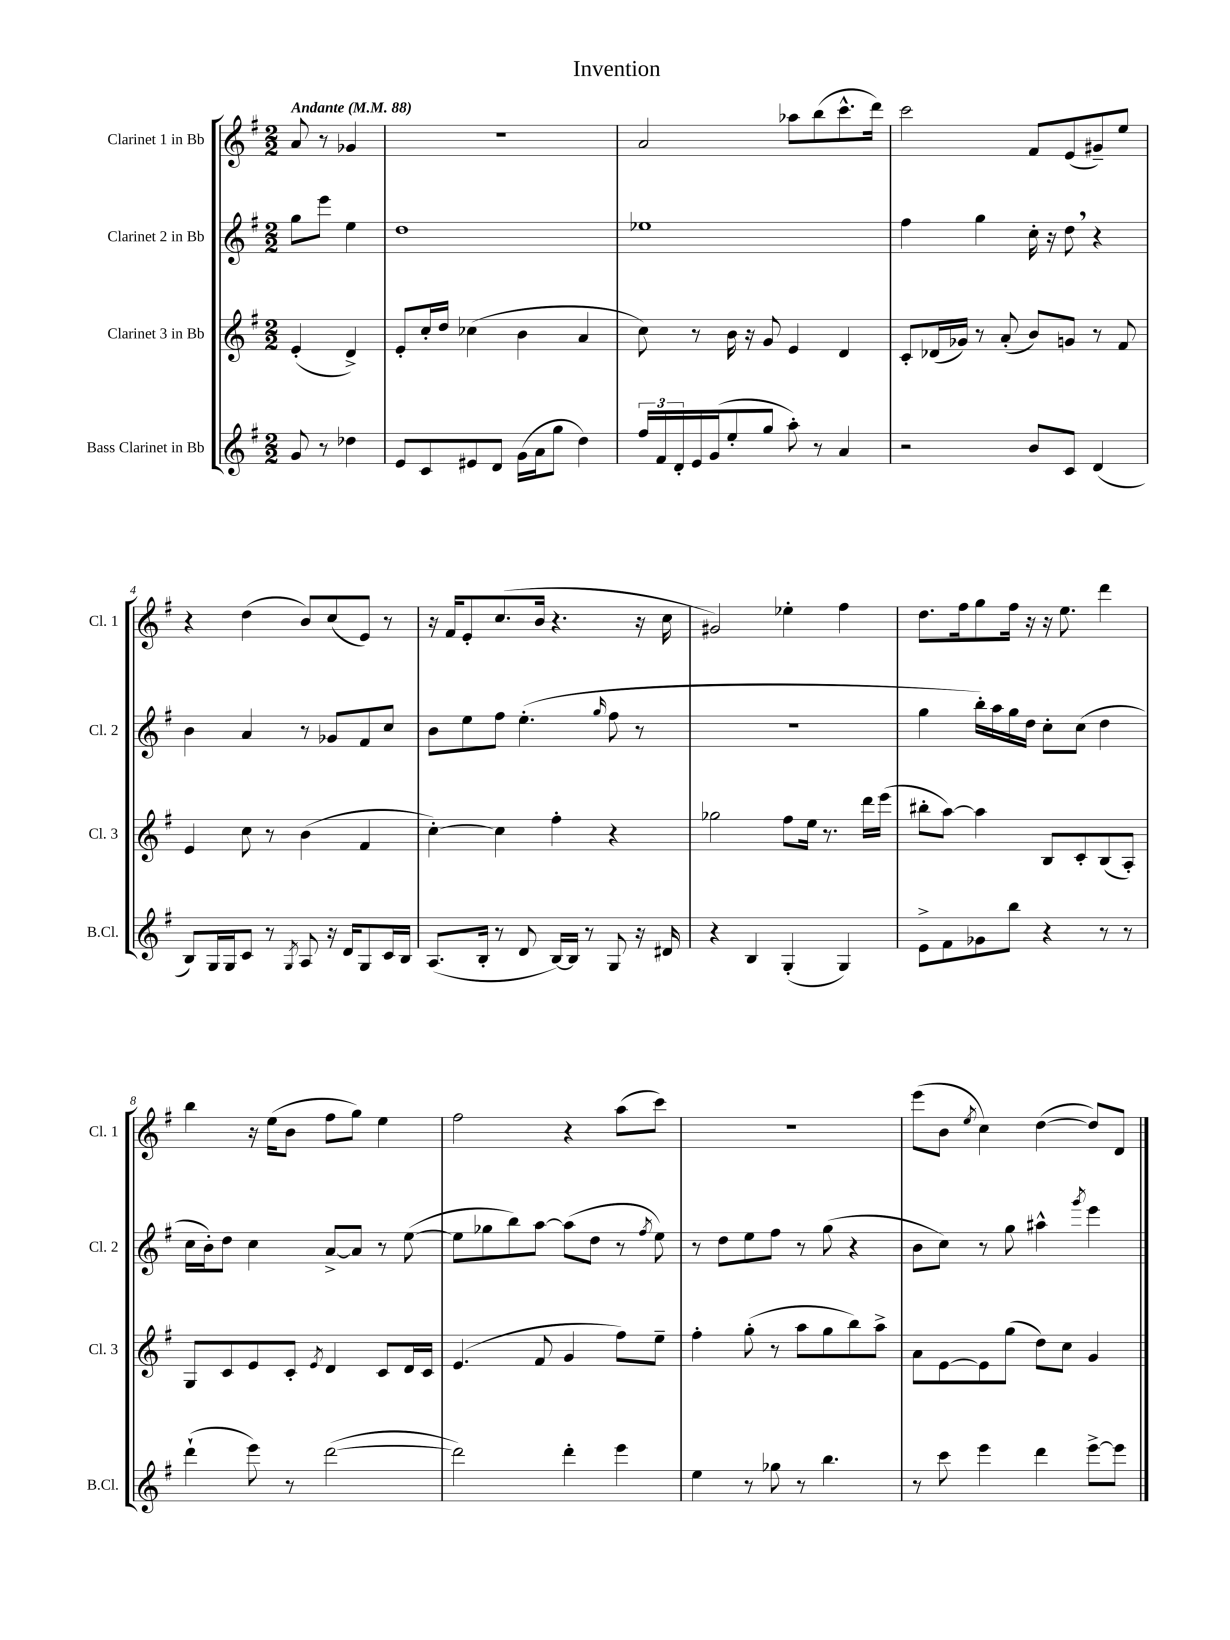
\header { title = "Invention" }
<<
\new StaffGroup <<
\new Staff = "s0" \with { instrumentName = "Clarinet 1 in Bb" shortInstrumentName = "Cl. 1" } {
    \clef treble \key g \major \numericTimeSignature \time 2/2 \partial 2 \tempo "Andante" 4 = 88
    a'8 r8 ges'4 |
    r1 |
    a'2 aes''8 b''8( c'''8.-^ d'''16) |
    c'''2 fis'8 e'8( gis'8--) e''8 |
    r4 d''4( b'8) c''8( e'8) r8 |
    r16 fis'16 e'8-. c''8.( b'16 r4. r16 c''16 |
    gis'2) ees''4-. fis''4 |
    d''8. fis''16 g''8 fis''16 r16 r16 e''8. d'''4 |
    b''4 r16 e''16( b'8 fis''8 g''8) e''4 |
    fis''2 r4 a''8( c'''8) |
    r1 |
    e'''8( b'8 \acciaccatura { e''8 } c''4) d''4~( d''8) d'8 \bar "|." |
}
\new Staff = "s1" \with { instrumentName = "Clarinet 2 in Bb" shortInstrumentName = "Cl. 2" } {
    \clef treble \key g \major \numericTimeSignature \time 2/2 \partial 2
    g''8 e'''8 e''4 |
    d''1 |
    ees''1 |
    fis''4 g''4 c''16-. r16 d''8 \breathe r4 |
    b'4 a'4 r8 ges'8 fis'8 c''8 |
    b'8 e''8 fis''8 e''4.-.( \grace { g''16 } fis''8 r8 |
    r1 |
    g''4 b''16-.) a''16 g''16 d''16 c''8-. c''8( d''4 |
    c''16 b'16-.) d''8 c''4 a'8~-> a'8 r8 e''8~( |
    e''8 ges''8 b''8) a''8~ a''8( d''8 r8 \acciaccatura { fis''8 } e''8) |
    r8 d''8 e''8 fis''8 r8 g''8( r4 |
    b'8 c''8) r8 g''8 ais''4-^ \acciaccatura { g'''8 } e'''4 \bar "|." |
}
\new Staff = "s2" \with { instrumentName = "Clarinet 3 in Bb" shortInstrumentName = "Cl. 3" } {
    \clef treble \key g \major \numericTimeSignature \time 2/2 \partial 2
    e'4-.( d'4->) |
    e'8-. c''16-. d''16 ces''4( b'4 a'4 |
    c''8) r8 b'16 r16 g'8 e'4 d'4 |
    c'8-. des'16( ges'16) r8 a'8-.( b'8) g'8 r8 fis'8 |
    e'4 c''8 r8 b'4( fis'4 |
    c''4~-.) c''4 fis''4-. r4 |
    ges''2 fis''8 e''16 r8. d'''16 e'''16( |
    bis''8-. a''8~) a''4 b8 c'8-. b8( a8-.) |
    g8 c'8 e'8 c'8-. \acciaccatura { e'8 } d'4 c'8 d'16 c'16 |
    e'4.( fis'8 g'4 fis''8) e''8-- |
    fis''4-. g''8-.( r8 a''8 g''8 b''8) a''8-> |
    a'8 e'8~ e'8 g''8( d''8) c''8 g'4 \bar "|." |
}
\new Staff = "s3" \with { instrumentName = "Bass Clarinet in Bb" shortInstrumentName = "B.Cl." } {
    \clef treble \key g \major \numericTimeSignature \time 2/2 \partial 2
    g'8 r8 des''4 |
    e'8 c'8 eis'8 d'8 g'16( a'16 g''8 d''4) |
    \tuplet 3/2 { fis''16 fis'16 d'16-. } e'16 g'16( e''8-. g''8 a''8-.) r8 a'4 |
    r2 b'8 c'8 d'4( |
    b8) g16 g16 c'8 r8 \acciaccatura { g8 } a8 r16 d'16 g8 c'16 b16 |
    a8.( b16-. r8 d'8 b16~) b16 r8 g8 r16 dis'16 |
    r4 b4 g4-.( g4) |
    e'8-> fis'8 ges'8 b''8 r4 r8 r8 |
    d'''4-!( e'''8) r8 d'''2~( |
    d'''2) d'''4-. e'''4 |
    e''4 r8 ges''8 r8 b''4. |
    r8 c'''8 e'''4 d'''4 e'''8~-> e'''8 \bar "|." |
}
>>
>>
